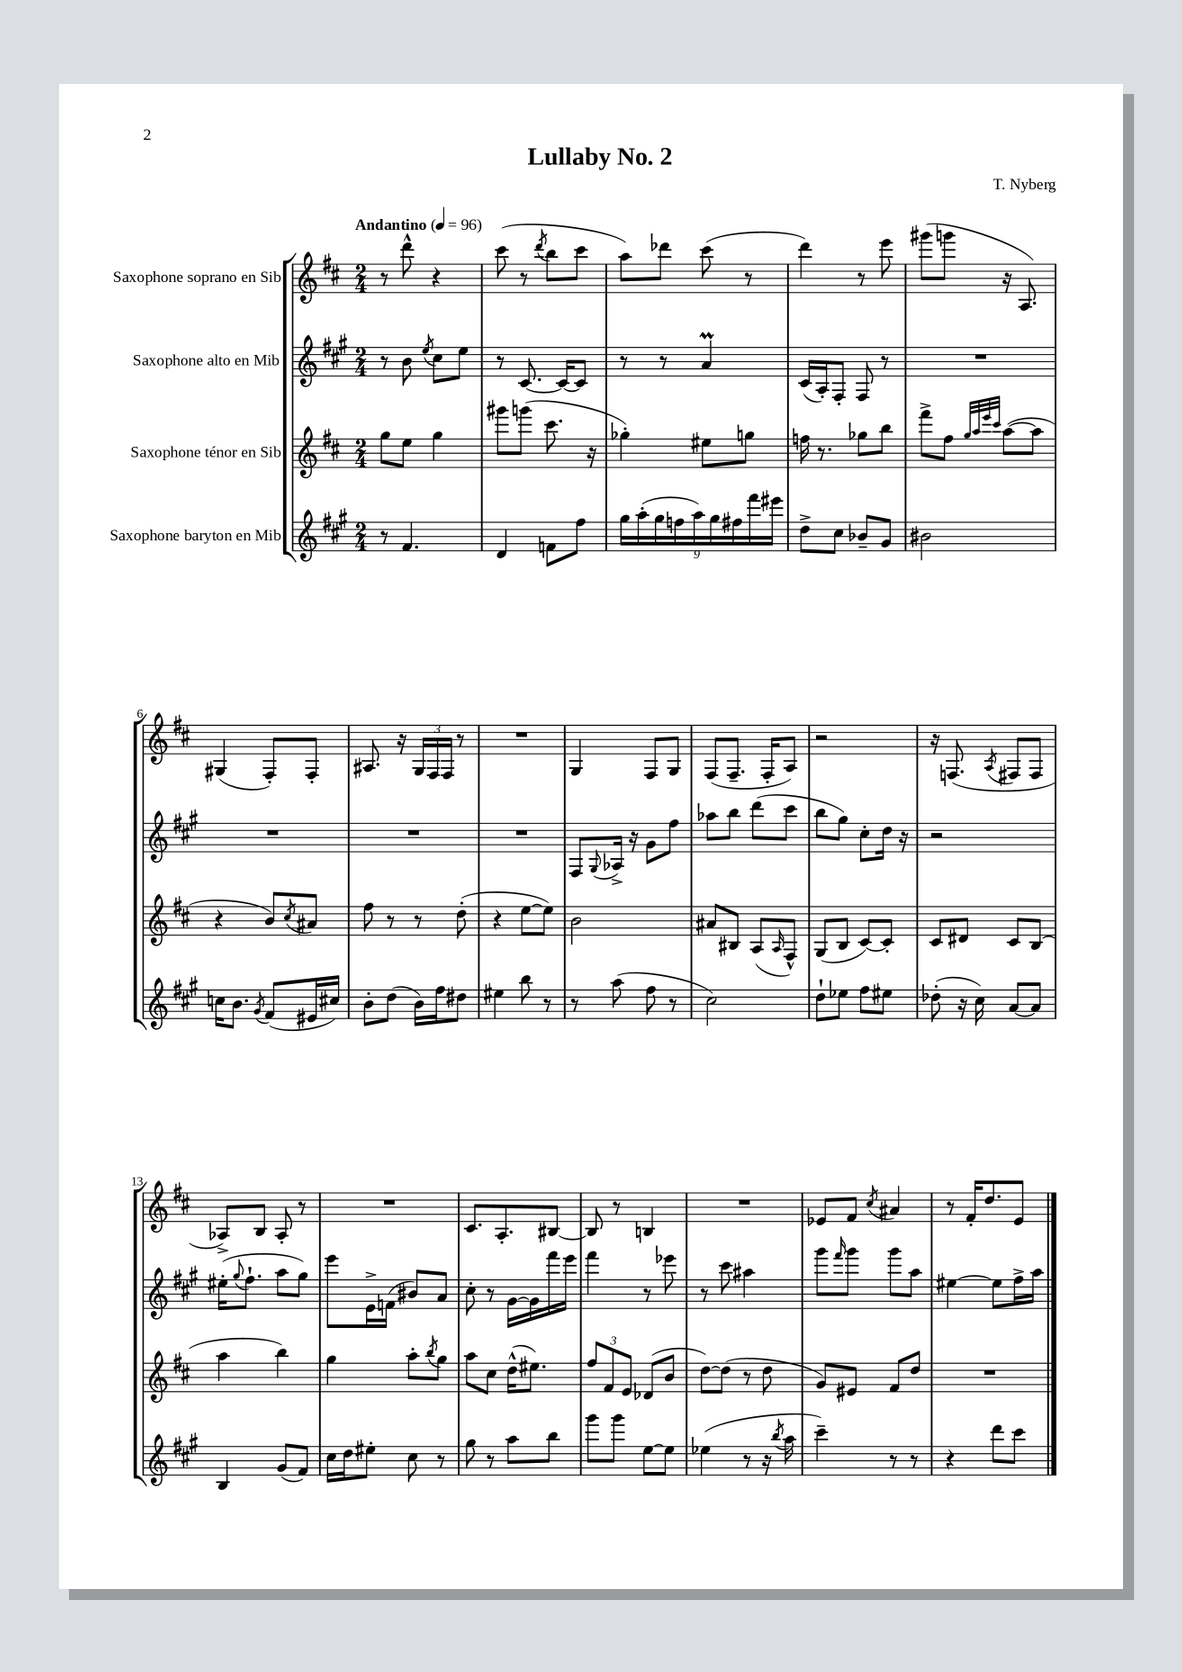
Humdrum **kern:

**kern	**kern	**kern	**kern
*part4	*part3	*part2	*part1
*staff4	*staff3	*staff2	*staff1
*I"Saxophone baryton en Mib	*I"Saxophone ténor en Sib	*I"Saxophone alto en Mib	*I"Saxophone soprano en Sib
*clefG2	*clefG2	*clefG2	*clefG2
*k[f#c#g#]	*k[f#c#]	*k[f#c#g#]	*k[f#c#]
*M2/4	*M2/4	*M2/4	*M2/4
*MM96	*MM96	*MM96	*MM96
=1	=1	=1	=1
!	!	!	!LO:TX:a:B:t=Andantino
8r	8gg\L	8r	8r
4.f#/	8ee\J	8b\	8ddd^^\
.	.	8qee/	.
.	4gg\	8cc#\L	4r
.	.	8ee\J	.
=2	=2	=2	=2
4d/	8ggg#X\L	8r	(8ccc#\
.	(8gggn\J	[8.c#/	8r
.	.	.	8qddd/
8fn\L	8.ccc#\	.	8bb\L
.	.	16c#/KL_	.
8ff#\J	.	8c#/J]	8ccc#\J
.	16r	.	.
=3	=3	=3	=3
18gg#\LL	4gg-X'\)	8r	8aa\L)
(18aa'\	.	.	.
18gg#\	.	.	.
.	.	8r	8ddd-X\J
18ffn\	.	.	.
18aa\)	.	.	.
.	8ee#X\L	4aM/	(8ccc#\
18gg#\	.	.	.
18ff#X\	.	.	.
.	8ggn\J	.	8r
18fff#\	.	.	.
18eee#X\JJ	.	.	.
=4	=4	=4	=4
8dd^\L	16ffn\	(16c#/LL	4ddd\)
.	8.r	16A'/J)	.
8cc#\J	.	8F#'/J	.
8b-X~/L	8gg-X\L	8F#/	8r
8g#/J	8bb\J	8r	8eee\
=5	=5	=5	=5
2b#X\	8fff#^\L	2r	(8ggg#X\L
.	8ff#\J	.	8gggn\J
.	32qqgg/LLL	.	.
.	32qqaa/	.	.
.	32qqeee/	.	.
.	32qqccc#/JJJ	.	.
.	([8aa\L	.	16r
.	.	.	8.A/)
.	8aa\J]	.	.
!!LO:LB:g=z
=6	=6	=6	=6
16ccn\KL	4r	2r	(4G#X/
8.b\J	.	.	.
8qg#/	.	.	.
(8f#/L	8b/L)	.	8F#'/L)
.	8qcc#/	.	.
16e#X/L	8a#X/J	.	8F#'/J
16cc#X/JJ)	.	.	.
=7	=7	=7	=7
8b'\L	8ff#\	2r	8.A#X/
(8dd\J	8r	.	.
.	.	.	16r
16b\LL)	8r	.	24G/LL
.	.	.	24F#/
16ff#\J	.	.	.
.	.	.	24F#/JJ
8dd#X\J	(8dd'\	.	8r
=8	=8	=8	=8
4ee#X\	4r	2r	2r
8bb\	[8ee\L	.	.
8r	8ee\J])	.	.
=9	=9	=9	=9
8r	2b\	8F#/L	4G/
.	.	8qqG#/	.
(8aa\	.	16A-X^/Jk	.
.	.	16r	.
8ff#\	.	8g#\L	8F#/L
8r	.	8ff#\J	8G/J
=10	=10	=10	=10
2cc#\)	8a#X/L	8aa-X\L	(8F#/L
.	8B#X/J	8bb\J	8.F#~/J
.	(8A/L	(8ddd\L	.
.	.	.	16F#'/KL
.	16qqA/	.	.
.	8F#^^/J)	8ccc#\J	8A/J)
=11	=11	=11	=11
8dd`\L	(8G/L	8bb\L	2r
8ee-X\J	8B/J	8gg#\J)	.
8ff#\L	[8c#/L)	8cc#'\L	.
8ee#X\J	8c#'/J]	16dd\Jk	.
.	.	16r	.
=12	=12	=12	=12
(8dd-X'\	8c#/L	2r	16r
.	.	.	(8.Fn/
16r	8d#X/J	.	.
16cc#\)	.	.	.
.	.	.	8qA/
[8a/L	8c#/L	.	8F#X/L
8a/J]	(8B/J	.	8F#/J
!!LO:LB:g=z
=13	=13	=13	=13
4B/	4aa\	(16ee#X'\KL	8A-X^/L)
.	.	8qqgg#/	.
.	.	8.ff#`\J	.
.	.	.	8B/J
(8g#/L	4bb\)	8aa\L	8A-'/
8f#/J)	.	8gg#\J)	8r
=14	=14	=14	=14
16cc#\LL	4gg\	8eee\L	2r
16dd\J	.	.	.
8ee#X'\J	.	16e^\L	.
.	.	(16fn\JJ	.
8cc#\	8aa'\L	8b#X/L)	.
.	8qbb/	.	.
8r	8gg\J	8a/J	.
=15	=15	=15	=15
8gg#\	8aa\L	8cc#'\	8.c#/L
8r	8cc#\J	8r	.
.	.	.	8.A'/
8aa\L	(16dd^^\KL	[16g#\LL	.
.	8.ee#X\J)	16g#\]	.
8bb\J	.	16fff#\	[8B#X/J
.	.	16eee\JJ	.
=16	=16	=16	=16
8ggg#\L	12ff#/L	4fff#\	8B#/]
.	12f#/	.	.
8ggg#\J	.	.	8r
.	12e/J	.	.
[8ee\L	(8d-X/L	8r	4Bn/
8ee\J]	8b/J	8eee-X\	.
=17	=17	=17	=17
(4ee-X\	[8dd\L)	8r	2r
.	(8dd\J]	8ccc#\	.
8r	8r	4aa#X\	.
16r	8dd\	.	.
8qbb/	.	.	.
16aa\	.	.	.
=18	=18	=18	=18
4ccc#~\)	8g/L)	8ggg#\L	8e-X/L
.	.	16qqfff#/	.
.	8e#X/J	8ggg#\J	8f#/J
.	.	.	8qcc#/
8r	8f#/L	8ggg#\L	4a#X/
8r	8dd/J	8aa\J	.
=19	=19	=19	=19
4r	2r	[4ee#X\	8r
.	.	.	16f#'/KL
.	.	.	8.dd/
8ddd\L	.	8ee#\L]	.
8ccc#\J	.	16ff#^\L	8e/J
.	.	16aa\JJ	.
==	==	==	==
*-	*-	*-	*-
